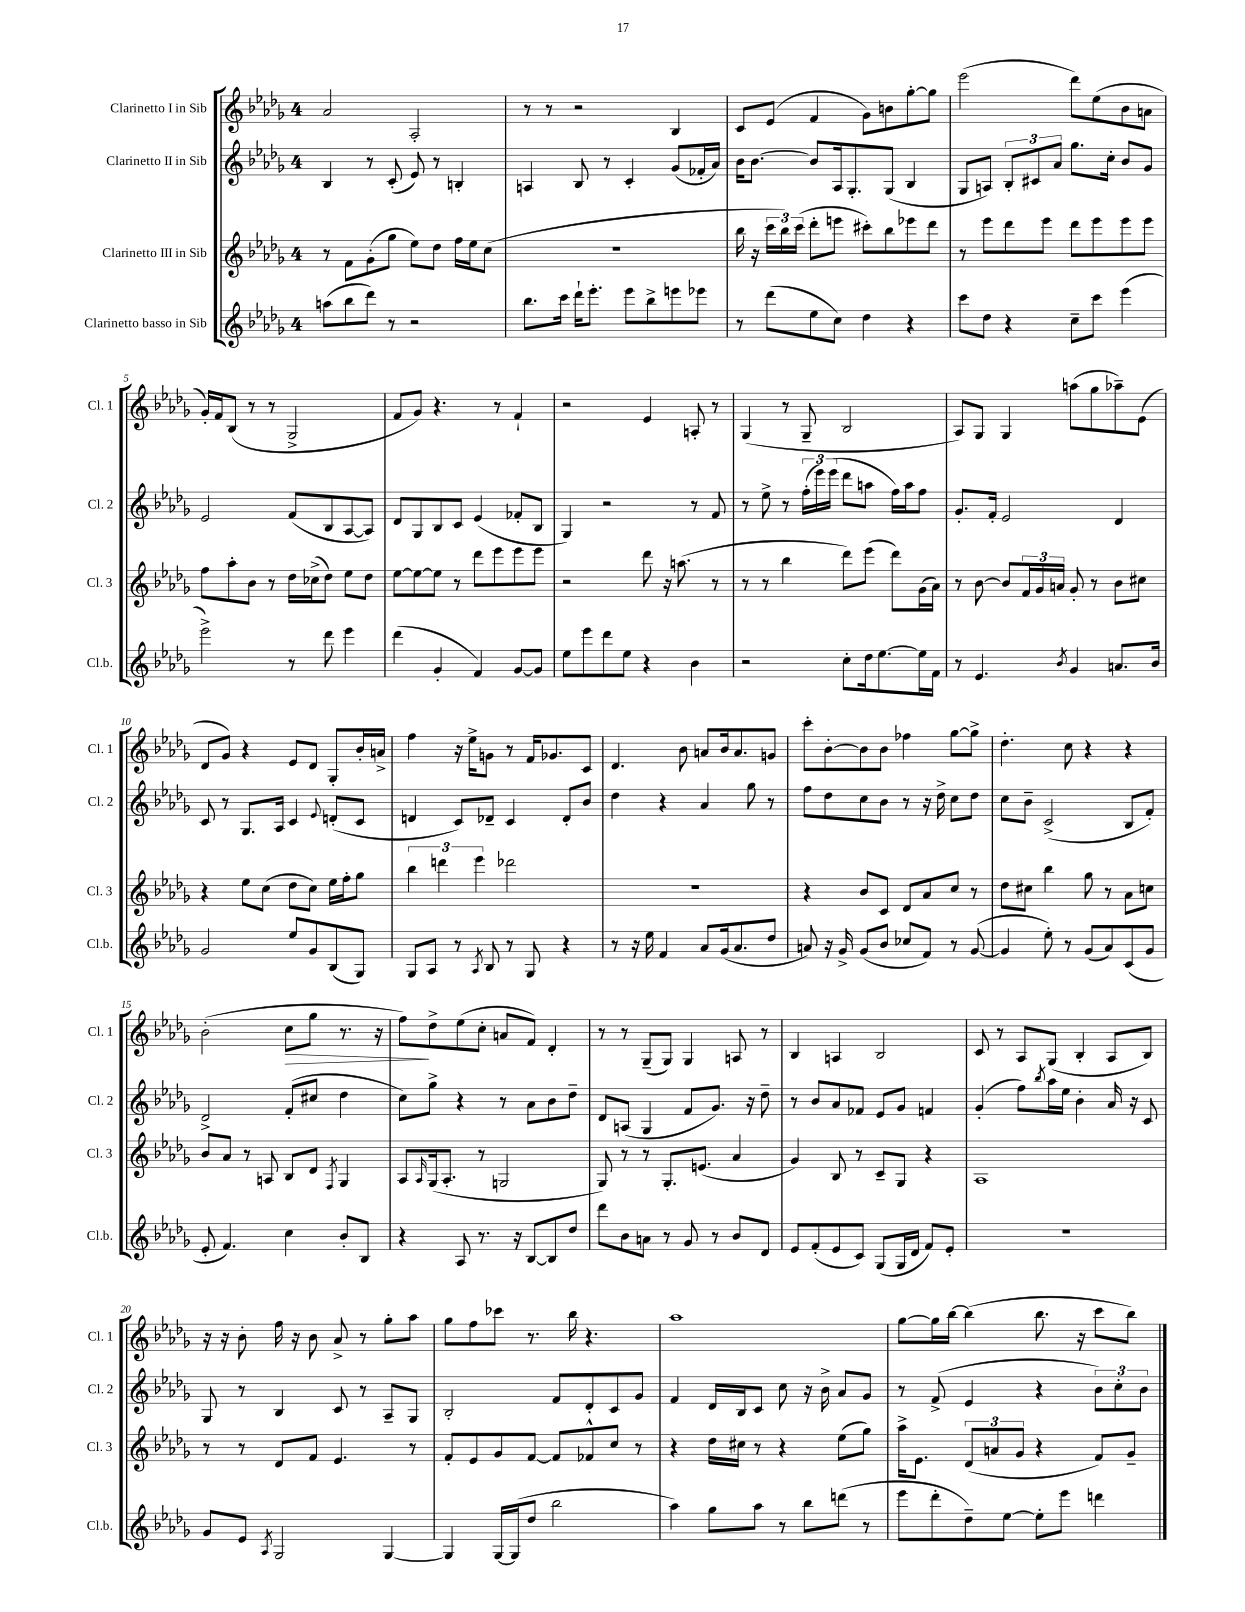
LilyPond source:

<<
\new StaffGroup <<
\new Staff = "s0" \with { instrumentName = "Clarinetto I in Sib" shortInstrumentName = "Cl. 1" } {
    \clef treble \key des \major \once \override Staff.TimeSignature.style = #'single-digit \time 4/4
    aes'2 aes2-. |
    r8 r8 r2 bes4 |
    c'8 ees'8( f'4 ges'8) b'8 ges''8~-. ges''8 |
    ees'''2( des'''8) ees''8( bes'8 a'8 |
    ges'16-.) f'16 bes8( r8 r8 ges2-> |
    f'8 ges'8) r4. r8 f'4-! |
    r2 ees'4 a8-. r8 |
    ges4( r8 ges8-- bes2 |
    aes8) ges8 ges4 a''8( ges''8 aes''8--) ees'8( |
    des'8 ges'8) r4 ees'8 des'8 ges8-. bes'16-. a'16-> |
    f''4 r16 ees''16-> g'8 r8 f'16 ges'8. c'8 |
    des'4. bes'8 a'8 bes'16 a'8. g'8 |
    c'''8-. bes'8~-. bes'8 bes'8 fes''4 ges''8~ ges''8-> |
    des''4.-. c''8 r4 r4 |
    bes'2-.( c''8\> ges''8 r8. r16 |
    f''8\!) des''8-> ees''8( c''8-. a'8 f'8) des'4-. |
    r8 r8 ges8--( ges8) ges4 a8 r8 |
    bes4 a4 bes2 |
    c'8 r8 aes8 ges8( bes4-. aes8 bes8) |
    r16 r16 bes'8-. f''16 r16 bes'8 aes'8-> r8 ges''8-. aes''8 |
    ges''8 f''8 ces'''8 r8. bes''16 r4. |
    aes''1 |
    ges''8~ ges''16 bes''16~ bes''4( bes''8. r16 c'''8 bes''8) \bar "|." |
}
\new Staff = "s1" \with { instrumentName = "Clarinetto II in Sib" shortInstrumentName = "Cl. 2" } {
    \clef treble \key des \major \once \override Staff.TimeSignature.style = #'single-digit \time 4/4
    bes4 r8 c'8-.( ees'8) r8 b4-. |
    a4 bes8 r8 c'4-. ges'8( fes'16-. aes'16) |
    bes'16 bes'8.~ bes'8 aes16 ges8.-. ges8( bes4 |
    ges8 a8) \tuplet 3/2 { bes8-. cis'8 aes'8 } ges''8. c''16-. bes'8 ges'8 |
    ees'2 f'8( bes8 aes8~ aes8) |
    des'8 ges8 bes8 c'8 ees'4( fes'8-. bes8 |
    ges4) r2 r8 f'8 |
    r8 ees''8-> r8 \tuplet 3/2 { f''16-.( ees'''16) ees'''16( } des'''8 a''8 f''16) a''16 f''8 |
    ges'8.-. f'16-. ees'2 des'4 |
    c'8 r8 ges8. aes16 c'4 \appoggiatura { ees'8 } d'8-.( c'8 |
    d'4 c'8) des'8-- c'4 des'8-. bes'8 |
    des''4 r4 aes'4 ges''8 r8 |
    f''8 des''8 c''8 bes'8 r8 r16 des''16-> c''8 des''8 |
    c''8 bes'8-- c'2->( bes8 f'8-.) |
    des'2-> f'8-.( cis''8 des''4 |
    c''8) ges''8-> r4 r8 aes'8 bes'8 des''8-- |
    des'8 a8( ges4 f'8 ges'8.) r16 des''8-- |
    r8 bes'8 aes'8 fes'8 ees'8 ges'8 f'4 |
    ges'4-.( f''8) \acciaccatura { bes''8 } aes''16 ees''16 bes'4-. aes'16 r16 c'8 |
    ges8 r8 bes4 c'8 r8 aes8-- ges8 |
    bes2-. f'8 des'8-. c'8 ges'8 |
    f'4 des'16 bes16 c'8 c''8 r16 bes'16-> aes'8 ges'8 |
    r8 f'8->( ees'4 r4 \tuplet 3/2 { bes'8) c''8-. bes'8 } \bar "|." |
}
\new Staff = "s2" \with { instrumentName = "Clarinetto III in Sib" shortInstrumentName = "Cl. 3" } {
    \clef treble \key des \major \once \override Staff.TimeSignature.style = #'single-digit \time 4/4
    r8 f'8 ges'8-.( ges''8 ees''8) des''8 f''16 ees''16 c''8( |
    R1 |
    bes''16 r16 \tuplet 3/2 { c'''16 bes''16) c'''16( } des'''8-. e'''8 cis'''8-.) bes''8 ees'''8 des'''8 |
    r8 ees'''8 des'''8 ees'''8 des'''8 ees'''8 ees'''8 ees'''8 |
    f''8 aes''8-. bes'8 r8 des''16 ces''16->( des''8) ees''8 des''8 |
    ees''8~ ees''8~ ees''8 r8 des'''8 ees'''8 ees'''8 ees'''8 |
    r2 des'''8 r16 a''8.( r8 |
    r8 r8 bes''4 des'''8) ees'''8( des'''8) ges'16( aes'16) |
    r8 bes'8~ bes'8 \tuplet 3/2 { f'16 ges'16 a'16 } ges'8-. r8 bes'8 cis''8 |
    r4 ees''8 c''8( des''8 c''8) ees''16 f''16-. ges''8 |
    \tuplet 3/2 { bes''4 d'''4 ees'''4 } des'''2 |
    R1 |
    r4 bes'8 c'8 des'8 aes'8 c''8 r8 |
    des''8 cis''8 bes''4 ges''8 r8 aes'8 c''8 |
    bes'8 aes'8 r8 a8 bes8 des'8 \acciaccatura { f8 } ges4 |
    aes8 \grace { aes16 } ges16( aes8.-. r8 g2 |
    ges8) r8 r8 ges8.-. e'8.( aes'4 |
    ges'4) bes8 r8 c'8-- ges8 r4 |
    aes1 |
    r8 r8 des'8 f'8 ees'4. r8 |
    f'8-. ees'8 ges'8 f'8~ f'8 fes'8-^ c''8 r8 |
    r4 des''16 cis''16 r8 r4 ees''8( ges''8) |
    aes''16-> ees'8. \tuplet 3/2 { des'8( a'8 ges'8 } r4 f'8) ges'8-- \bar "|." |
}
\new Staff = "s3" \with { instrumentName = "Clarinetto basso in Sib" shortInstrumentName = "Cl.b." } {
    \clef treble \key des \major \once \override Staff.TimeSignature.style = #'single-digit \time 4/4
    a''8( bes''8 des'''8) r8 r2 |
    bes''8. c'''16 des'''16-! ees'''8.-. ees'''8 bes''8-> e'''8 ees'''8 |
    r8 des'''8( ees''8 c''8) des''4 r4 |
    c'''8 des''8 r4 c''8-- c'''8 ees'''4( |
    ees'''2->) r8 des'''8 ees'''4 |
    des'''4( ges'4-. f'4) ges'8~ ges'8 |
    ees''8 ees'''8 des'''8 ees''8 r4 bes'4 |
    r2 c''8-. des''16 ees''8.~ ees''16 f'16 |
    r8 ees'4. \acciaccatura { bes'8 } ges'4 a'8. bes'16 |
    ges'2 ees''8 ges'8 bes8( ges8) |
    ges8 aes8 r8 \acciaccatura { aes8 } bes8 r8 ges8 r4 |
    r8 r16 ees''16 f'4 aes'8 ges'16( aes'8. des''8 |
    a'8) r16 ges'16-> ges'8( bes'8 ces''8 f'8) r8 ges'8~( |
    ges'4 ees''8-.) r8 ges'8( aes'8) c'8( ges'8 |
    ees'8-. f'4.) c''4 bes'8-. bes8 |
    r4 aes8 r8. r16 bes8~ bes8 des''8 |
    des'''8 bes'8 a'8 r8 ges'8 r8 bes'8 des'8 |
    ees'8 f'8-.( ees'8 c'8) ges8( ges16 des'16 f'8) ees'8-. |
    r1 |
    ges'8 ees'8 \acciaccatura { aes8 } ges2 ges4~ |
    ges4 ges16~ ges16( des''8 bes''2 |
    aes''4) ges''8 aes''8 r8 bes''8 d'''8( r8 |
    ees'''8 des'''8-. des''8--) ees''8~ ees''8-. ees'''8 d'''4 \bar "|." |
}
>>
>>
